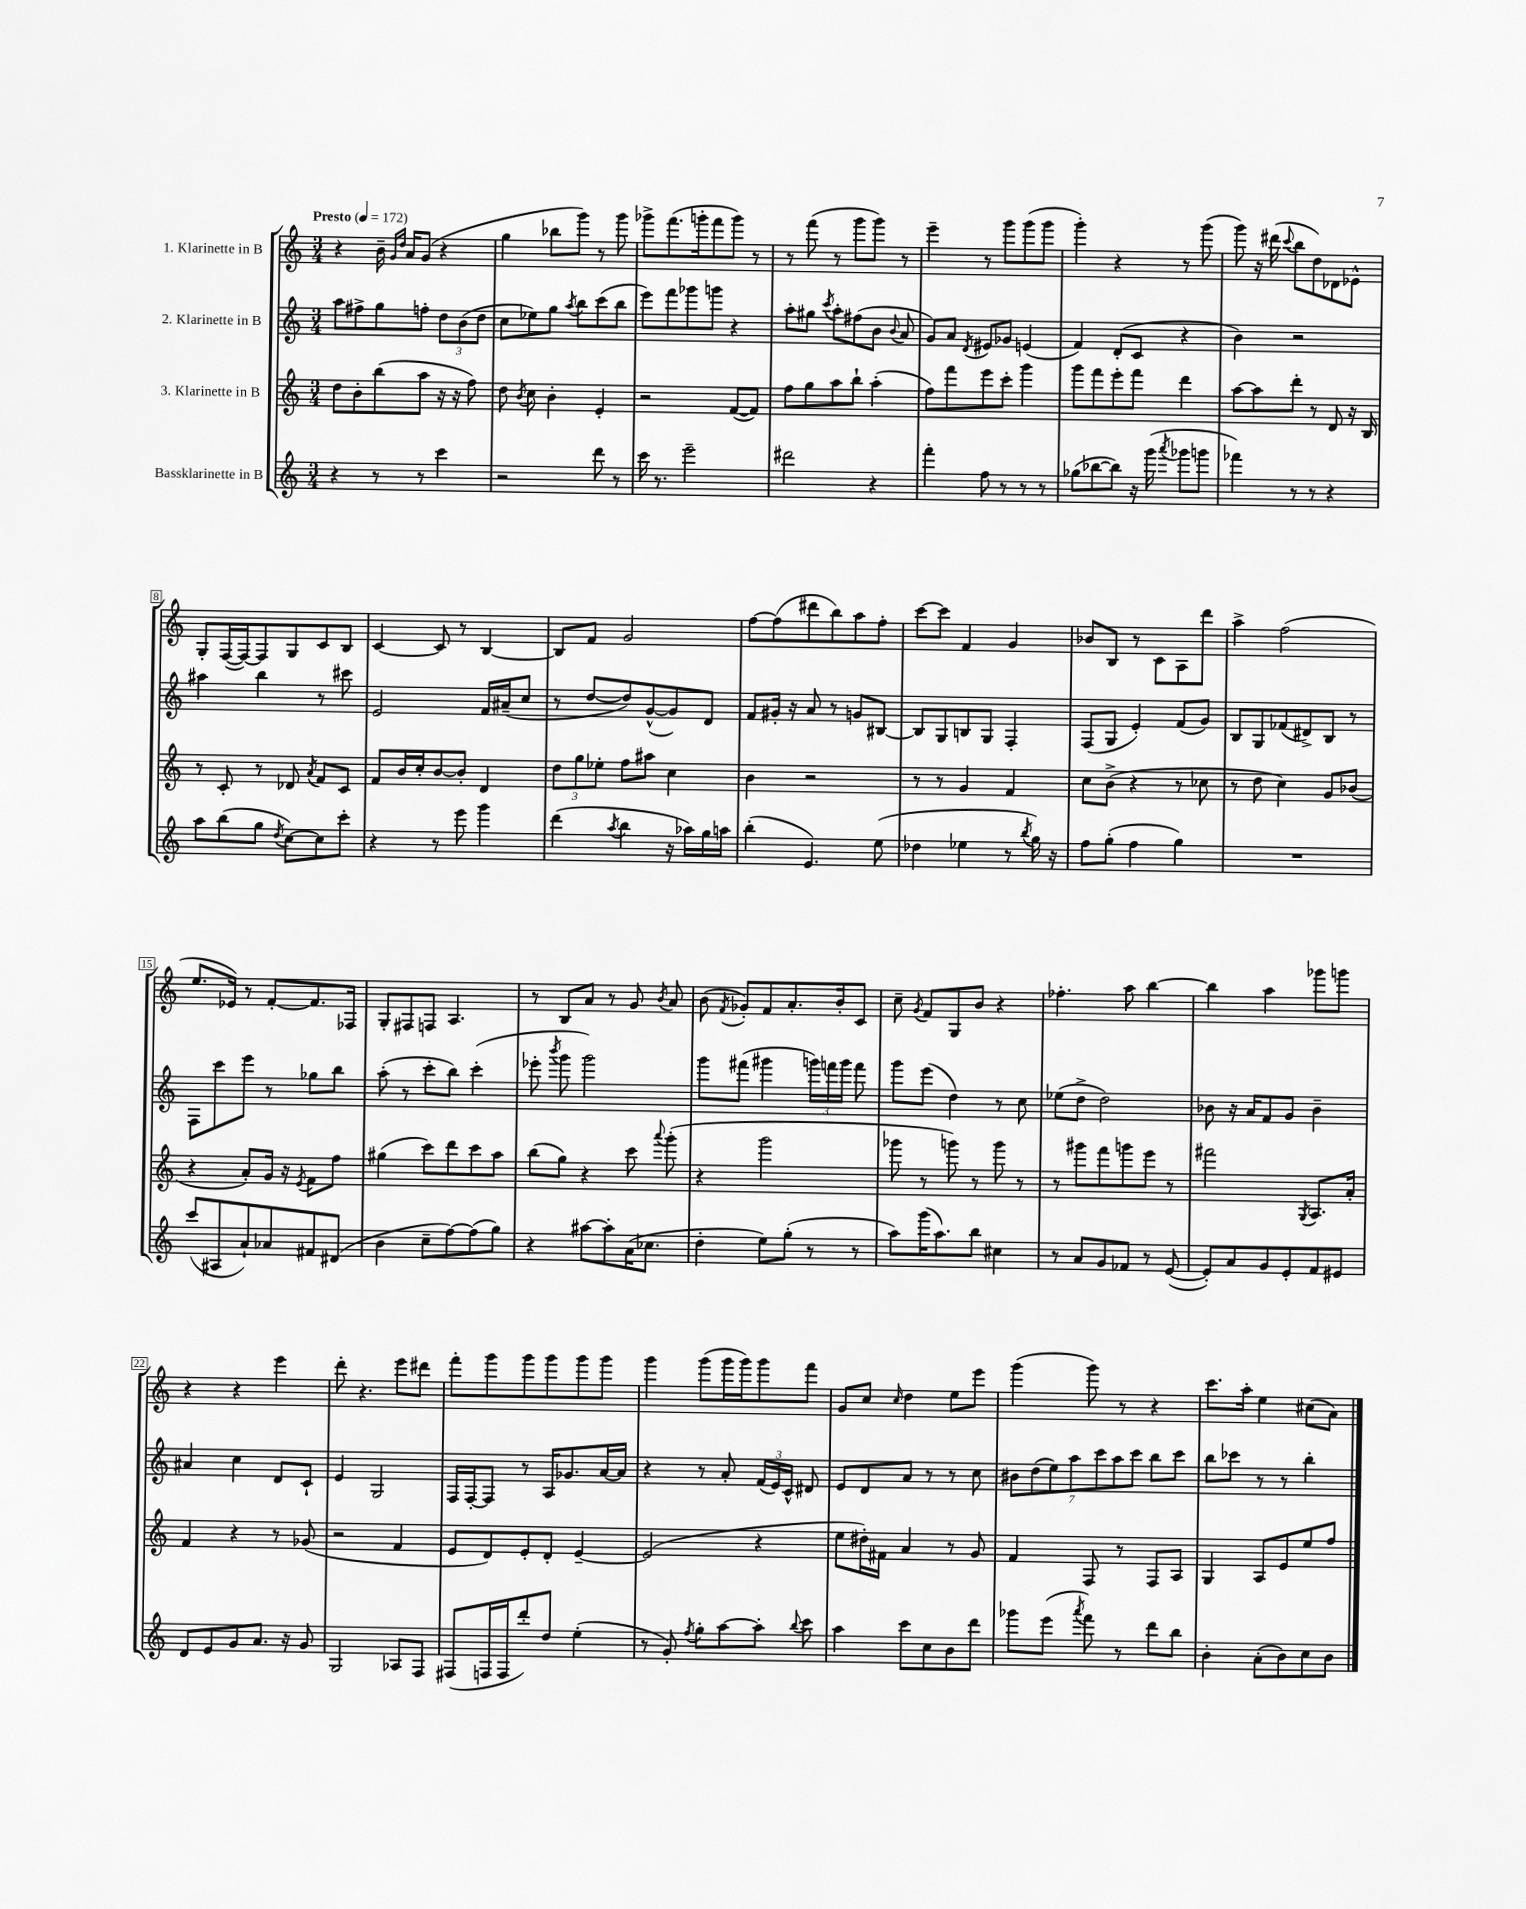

**kern	**kern	**kern	**kern
*staff4	*staff3	*staff2	*staff1
*clefG2	*clefG2	*clefG2	*clefG2
*k[]	*k[]	*k[]	*k[]
*M3/4	*M3/4	*M3/4	*M3/4
*MM172	*MM172	*MM172	*MM172
4r	8dd	8aa	4r
.	8b'	8ff#^	.
8r	(8bb	8gg	16b~
.	.	.	16qqg
.	.	.	16qqdd
.	.	.	16a
8r	8aa	8ff'	(8g
4ccc	16r	12dd	4r
.	16r	.	.
.	.	(12b	.
.	8ff)	.	.
.	.	12dd	.
=	=	=	=
2r	8dd	8cc	4gg
.	8qb	.	.
.	8cc	8ee-)	.
.	4b'	8gg	8bb-
.	.	8qaa	.
.	.	8bb	8ggg)
8ddd	4e'	(8ccc	8r
8r	.	8bb	8ggg
=	=	=	=
16ccc	2r	8eee)	8ggg-^
8.r	.	.	.
.	.	8fff	(8.fff
2eee~	.	8ggg-	.
.	.	.	16ggg'
.	.	8ggg	8fff
.	([8f	4r	8ggg)
.	8f])	.	8r
=	=	=	=
2ddd#	8ff	8aa'	8r
.	8gg	8gg#	(8fff
.	.	8qccc	.
.	8aa	8aa'	8r
.	8bb`	(8ff#	8ggg
4r	(4aa'	8b	8ggg)
.	.	8qqb	.
.	.	8a	8r
=	=	=	=
4fff'	8ff)	8g)	4eee~
.	8fff	8a	.
.	.	8qd	.
8ff	8eee	8e#	8r
8r	8ccc'	8g-	8ggg
8r	4ggg	(4e	(8ggg
8r	.	.	8ggg
=	=	=	=
(8gg-	8ggg	4f)	4ggg')
[8bb-	8fff	.	.
8bb-])	8eee'	(8d'	4r
16r	8fff	8c	.
(16ggg	.	.	.
8qaaa	.	.	.
8ggg-	4ddd	4r	8r
8ggg	.	.	(8ggg
=	=	=	=
4fff-)	[8aa	4b)	8ggg)
.	8aa]	.	16r
.	.	.	(16ddd#
.	.	.	8qqccc
8r	8ddd'	2r	8bb
8r	8r	.	8dd)
4r	8d	.	8d-
.	16r	.	8e-^^
.	16B	.	.
=	=	=	=
8aa	8r	4aa#	8G'
(8bb	8c'	.	([16F
.	.	.	16F_)
8gg	8r	4bb	8F]
8qdd	.	.	.
[8cc)	8d-	.	8G
.	8qa	.	.
8cc]	8f	8r	8c
8ccc'	8c	8ccc#	8B
=	=	=	=
4r	8f	2e	[4c
.	16b	.	.
.	16cc'	.	.
8r	[8b	.	8c]
8eee	8b']	.	8r
4ggg	4d	16f	[4B
.	.	(16a#~	.
.	.	8cc	.
=	=	=	=
(4ddd	12dd	8r	8B]
.	12gg	.	.
.	.	[8dd	8f
.	12ee-'	.	.
8qaa	.	.	.
4bb	8ff	8dd])	2g
.	8aa#	([8g^^	.
16r	4cc	8g])	.
16aa-)	.	.	.
16gg	.	8d	.
16aa	.	.	.
=	=	=	=
(4bb'	4b	8f	[8ff
.	.	16g#'	(8ff]
.	.	16r	.
4.e)	2r	8a	8ddd#
.	.	8r	8bb)
.	.	8g	8aa
(8ee	.	[8B#	8ff'
=	=	=	=
4dd-	8r	8B#]	[8ccc
.	8r	8G	8ccc]
4ee-	4g	8B	4f
.	.	8G	.
8r	4f	4F'	4g
8qbb	.	.	.
16gg)	.	.	.
16r	.	.	.
=	=	=	=
8ff	8cc	(8F	8b-
(8gg'	(8b^	8G	8B
4ff	4r	4e')	8r
.	.	.	8c
4gg)	8r	(8f	8A
.	8cc-	8g)	8ddd
=	=	=	=
2.r	8r	8B	4aa^
.	8dd	8G	.
.	4cc)	(8f-	(2ff
.	.	8d#^)	.
.	8g	8B	.
.	(8b-	8r	.
=	=	=	=
(8ccc	4r	8F	8.ee
8A#	.	8ccc	.
.	.	.	16e-)
8a`)	8a')	8eee	8r
8a-	16g	8r	[8f'
.	16r	.	.
.	8qe	.	.
8f#	8f	8gg-	8.f]
(8d#	8ff	8bb	.
.	.	.	16F-
=	=	=	=
4b	(4gg#	(8aa'	8G'
.	.	8r	8F#
8cc~	8ccc)	8ccc'	8F
[8ff)	8ddd	8bb)	4.A
(8ff]	8ccc	(4ccc'	.
8gg)	8aa	.	.
=	=	=	=
4r	(8bb	8eee-'	8r
.	.	8qbbb	.
.	8gg)	8ggg	8B
[8aa#	4r	2ggg)	8a
8aa#']	.	.	8r
(16a	8ccc	.	8g
8.cc-	.	.	.
.	8qqaaa	.	8qb
.	(8ggg'	.	8a
=	=	=	=
4dd'	4r	8ggg	(8b
.	.	.	8qf
.	.	(8fff#	8g-')
8ee)	2ggg	4ggg#	8f
(8gg'	.	.	8.a'
8r	.	24ggg)	.
.	.	24fff	.
.	.	.	16b'
.	.	24ggg	.
8r	.	8fff	8c
=	=	=	=
8aa)	8ggg-	8ggg	8cc~
.	.	.	8qg
(16ggg	8r	(8eee	8f
8.aa)	.	.	.
.	8ggg)	4dd)	8G
8bb	8r	.	8b
4cc#	8ggg	8r	4r
.	8r	8cc	.
=	=	=	=
8r	8r	(8ee-	4.ff-'
8a	8ggg#	8dd^	.
8g	8fff	2dd)	.
8f-	8ggg	.	8aa
8r	8eee	.	[4bb
([8e	8r	.	.
=	=	=	=
8e'])	2fff#	8b-	4bb]
8a	.	16r	.
.	.	16a	.
8g	.	8f	4aa
8e'	.	8g	.
.	8qG	.	.
8f	8.A	4b-~	8ggg-
8e#	.	.	8ggg
.	16a'	.	.
=	=	=	=
8d	4f	4a#	4r
8e	.	.	.
8g	4r	4cc	4r
8.a	.	.	.
.	8r	8d	4eee
16r	.	.	.
8g	(8g-	8c`	.
=	=	=	=
2G	2r	4e	8ddd'
.	.	.	4.r
.	.	2G	.
8A-	4f	.	8eee
8F	.	.	8ddd#
=	=	=	=
(8F#	8e	16F	8fff'
.	.	[16F'	.
16F	8d)	8F]	8ggg
16F	.	.	.
8ddd')	8e'	8r	8ggg
8dd	8d'	16A	8ggg
.	.	8.g-	.
(4ee'	[4e~	.	8ggg
.	.	[16a	8ggg
.	.	16a]	.
=	=	=	=
8r	(2e]	4r	4ggg
8g')	.	.	.
8qff	.	.	.
8gg'	.	8r	(8ggg
[8aa	.	8a'	16ggg
.	.	.	16ggg)
8aa']	4r	(24f	8ggg
.	.	24e)	.
.	.	24c^^	.
8qqbb	.	.	.
8ccc	.	8d#	8fff
=	=	=	=
4aa	8ee	8e	8g
.	16dd#')	8d	8cc
.	16f#	.	.
.	.	.	16qqcc
8ccc	4a	8a	4dd
8cc	.	8r	.
8b	8r	8r	8ee
8ddd	8g	8cc	8eee
=	=	=	=
8ggg-	4f	14b#	(4ggg
.	.	(14dd	.
(8eee	.	.	.
.	.	14ee)	.
.	.	14aa	.
8qaaa	.	.	.
8fff)	8F	.	8ggg)
.	.	14ccc	.
.	.	14aa	.
8r	8r	.	8r
.	.	14ccc	.
8ddd	8F	8bb	4r
8bb	8A	8ccc	.
=	=	=	=
4b'	4G	8bb	8.ccc
.	.	8ccc-	.
.	.	.	16aa'
(8a'	8A	8r	4ee
8b)	8e	8r	.
8cc	8ee	4bb'	(8cc#
8b	8ff	.	8a)
==	==	==	==
*-	*-	*-	*-
